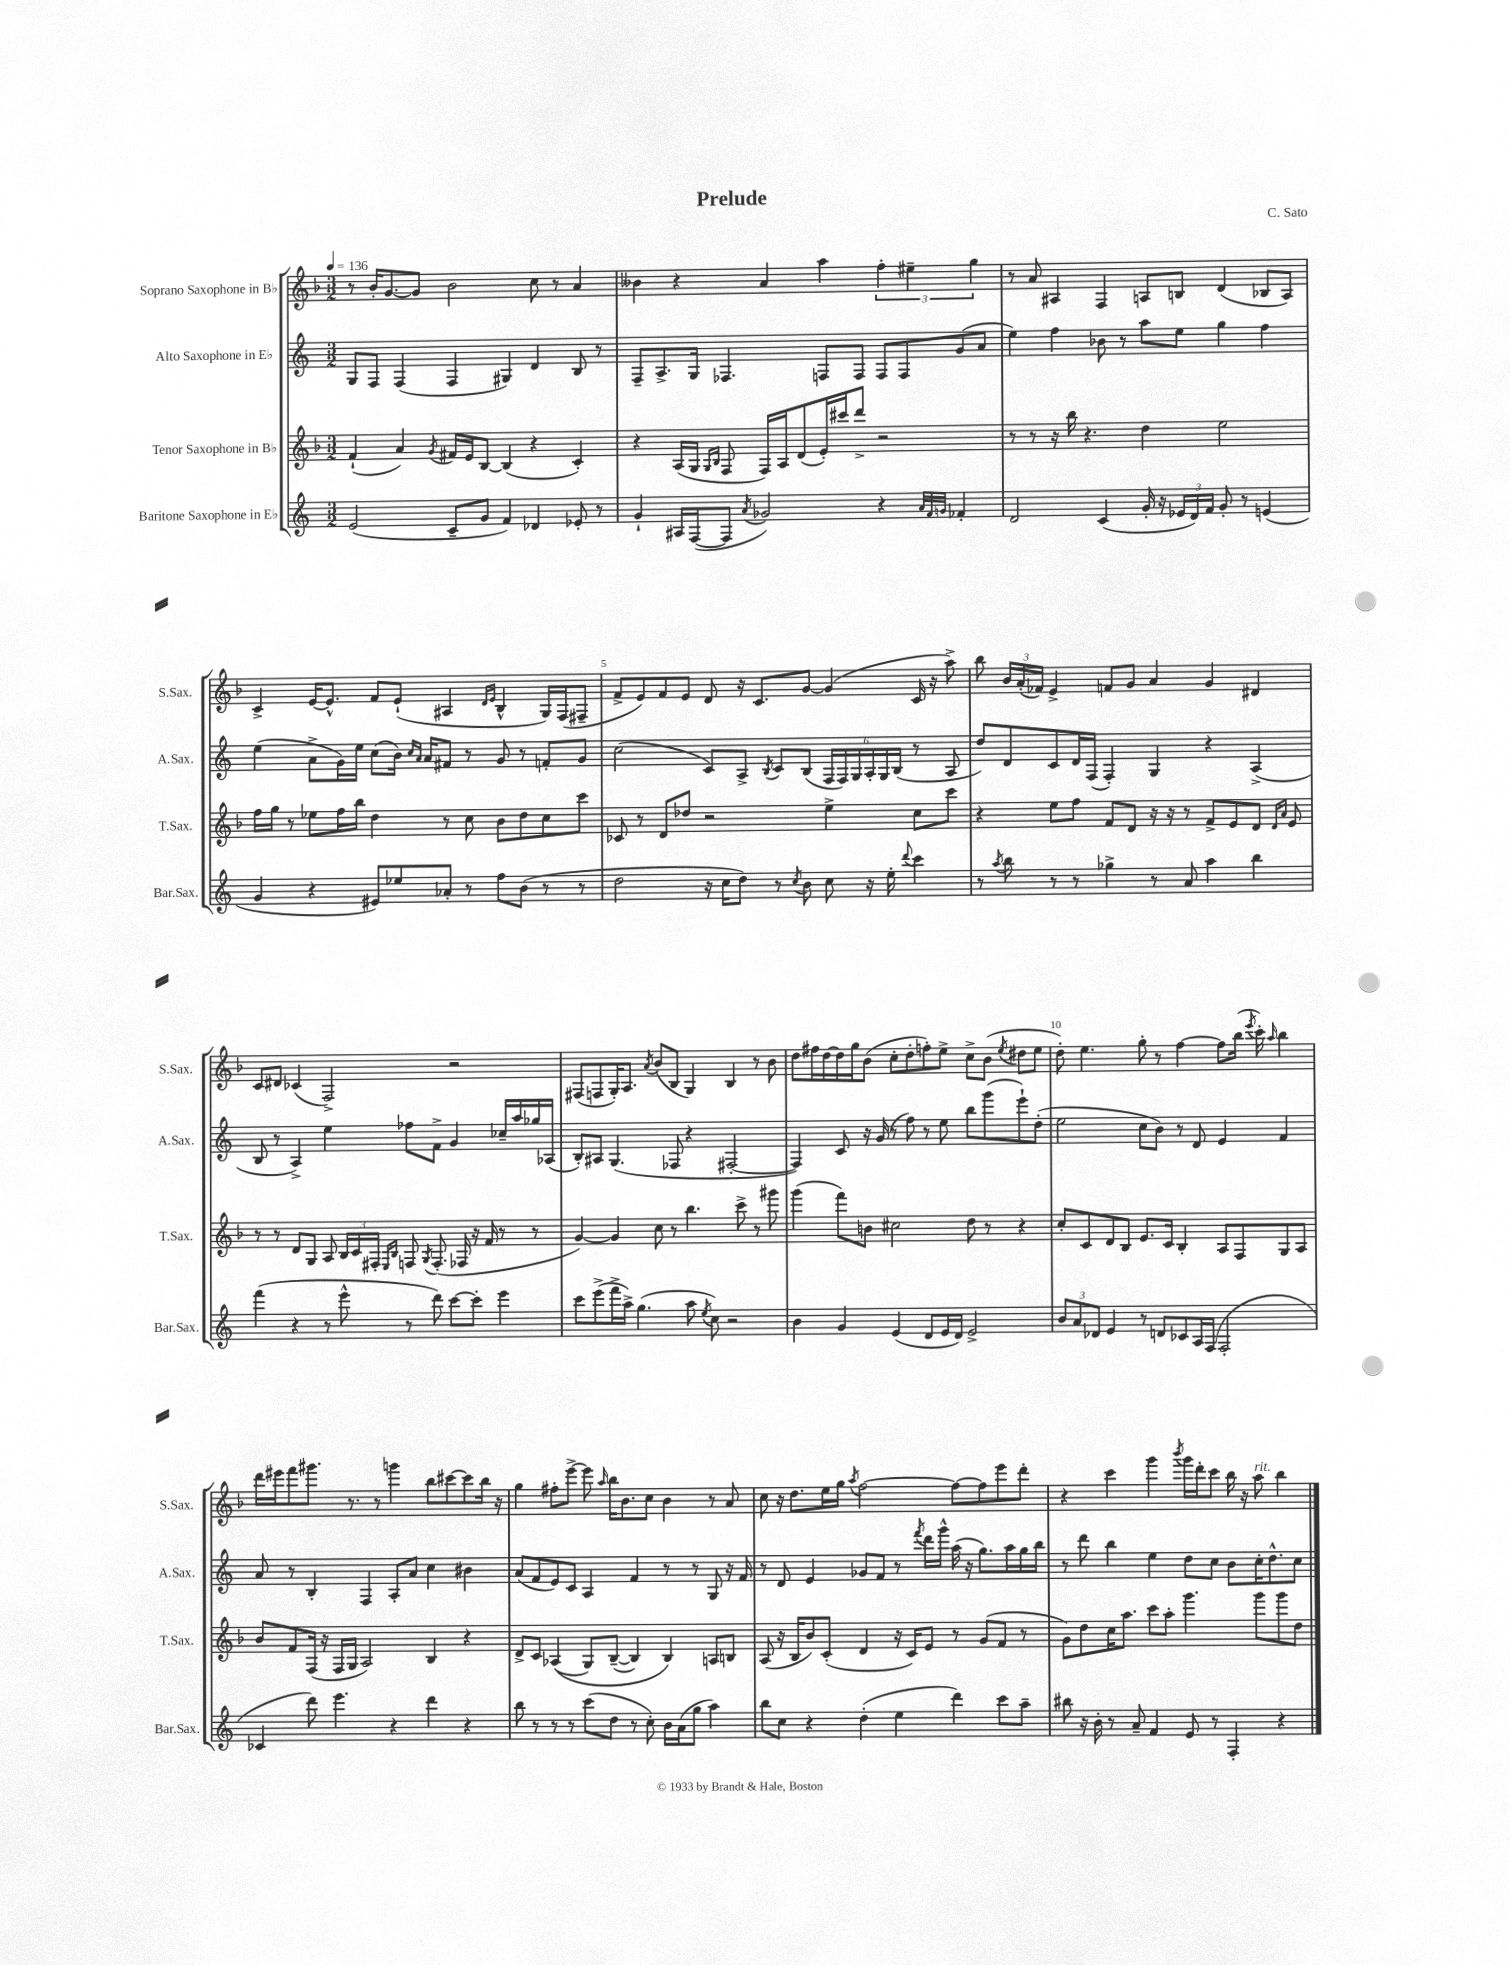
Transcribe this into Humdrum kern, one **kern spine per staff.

**kern	**kern	**kern	**kern
*staff4	*staff3	*staff2	*staff1
*clefG2	*clefG2	*clefG2	*clefG2
*k[]	*k[b-]	*k[]	*k[b-]
*M3/2	*M3/2	*M3/2	*M3/2
*MM136	*MM136	*MM136	*MM136
(2e	(4f`	8G	8r
.	.	8F	16b-'
.	.	.	[8.g
.	4a)	(4F	.
.	.	.	8g]
.	8qg	.	.
8c~	16f#	4F	2b-
.	16e	.	.
8g	[8B-	.	.
4f)	(4B-]	4G#)	.
4d-	4r	4d	8cc
.	.	.	8r
8e-'	4c')	8B	4a
8r	.	8r	.
=	=	=	=
4g`	4r	8F~	4b--
.	.	8.A^	.
16A#	(16A	.	4r
([16F	16G	16G	.
.	16qqG	.	.
.	16qqB-	.	.
8F]	8F	4.F-	.
8qa	.	.	.
2g-)	16F)	.	4a
.	16A	.	.
.	(8d	.	.
.	16e')	8F	4aa
.	16ccc#	.	.
.	8ddd^	8F	.
4r	2r	8F	6ff'
.	.	8F	.
.	.	.	6ee#~
32qqa	.	.	.
32qqf	.	.	.
32qqg	.	.	.
4f-'	.	(8g	.
.	.	.	6gg
.	.	8a	.
=	=	=	=
2d	8r	4ee)	8r
.	8r	.	8a
.	16r	4ff	4A#
.	16bb-	.	.
.	4.r	.	.
(4c	.	8b-	4F
.	.	8r	.
16g'	4dd	8aa	8A
16r	.	.	.
24e-	.	8ee	8B
24d)	.	.	.
24f	.	.	.
8g'	2ee	4gg	(4d
8r	.	.	.
(4e	.	4ff	8B-
.	.	.	8A)
=	=	=	=
4g	16ff	(4ee	4c^
.	16gg	.	.
.	8r	.	.
4r	8ee-	8a^	[16e
.	.	.	8.e^^]
.	16ff	16g)	.
.	16bb-	16ee	.
8e#)	4dd	(8cc	8f
8ee-	.	16b)	(8e`
.	.	16qqcc	.
.	.	16qqa	.
.	.	16a	.
8a-'	8r	8f#	4A#
8r	8cc	8r	.
.	.	.	16qqd
.	.	.	16qqe
8ff	8b-	8g	4B-^^
(8b	8dd	8r	.
8r	8cc	8f'	16G)
.	.	.	(16F
8r	8ccc	8g	8F#~
=	=	=	=
2dd	8c-	(2cc	8f^
.	8r	.	8e)
.	8d	.	8f
.	8dd-	.	8e
16r	2r	8c)	8d
16cc	.	.	.
8dd)	.	8A^	16r
.	.	.	8.c
.	.	8qB	.
8r	.	8c	.
8qcc	.	.	.
8b	.	(8B	[8g
8cc	4ee^	24F	(4g]
.	.	24F)	.
.	.	24G	.
16r	.	24A'	.
.	.	24G	.
16ee'	.	.	.
.	.	(24B	.
8qqddd	.	.	.
4ccc	8cc	8r	16c
.	.	.	16r
.	8ccc	8A	8aa^)
=	=	=	=
8r	4r	8dd)	8bb-
8qaa	.	.	.
8bb	.	8d	24b-
.	.	.	(24a'
.	.	.	24f-)
8r	8ee	8c	4e^
8r	8ff	16d	.
.	.	(16F	.
4gg-^	8f	4F')	8f
.	8d	.	8g
8r	16r	4G	4a
.	16r	.	.
8a	8r	.	.
4aa	8f^	4r	4g
.	8e	.	.
4bb	8d	(4A^	4d#
.	16qqd	.	.
.	16qqa	.	.
.	8e	.	.
=	=	=	=
(4fff	8r	8B	8c
.	8r	8r	8d#
4r	8d	4A^)	(4c-
.	8G	.	.
8r	8A	4ee	2F^)
8eee^^	24B-	.	.
.	24c	.	.
.	24F#'	.	.
.	16qqE	.	.
.	16qqB-	.	.
8r	8F	8ff-	.
.	8qG	.	.
8ddd)	(8.F'	8f^	.
[8ccc	.	4g	2r
.	16F-	.	.
8ccc']	16r	.	.
.	16f	.	.
4eee	8r	16cc-~	.
.	.	16aa	.
.	8r	16gg-	.
.	.	(16A-	.
=	=	=	=
8ccc	[4g)	8B')	(8F#
(8eee^	.	8A#	8F
16fff^	4g]	(4.G	16G')
16aa^)	.	.	8.A
(4.gg	.	.	.
.	.	.	8qa
.	8cc	.	(8b-
.	8r	8F-	8B-
8aa	4.bb-	4r	4G)
8qee	.	.	.
8cc)	.	.	.
2r	.	[2F#'	4B-
.	8ccc^	.	.
.	8r	.	8r
.	8ggg#	.	8b-
=	=	=	=
4b	(4ggg	4F#])	8dd
.	.	.	16ff#
.	.	.	[16dd
4g	8fff)	8c	16dd]
.	.	.	16gg
.	8b	16r	(8b-
.	.	(16g	.
(4e	2cc#	8r	8cc'
.	.	8ff)	8dd'
8d	.	8r	8ff')
16e	.	8ee	8ee^
16d)	.	.	.
2e^	8dd	8bb	8cc^
.	8r	(8ggg	(8b-
.	.	.	8qee
.	4r	8eee`)	8dd#
.	.	(8dd'	8ee
=	=	=	=
12b	8cc'	2ee	8dd')
12a	.	.	.
.	8c	.	4.ee
12d-	.	.	.
4e	8d	.	.
.	8B-	.	.
8r	8.e	8cc	8gg'
8d	.	8b)	8r
.	16c	.	.
8c-	4B-'	8r	[4ff
16A	.	8d	.
(16F	.	.	.
2F'	8A	4e	8ff]
.	8F	.	(16bb-
.	.	.	8qeee
.	.	.	16ccc')
.	.	.	16qqaa
.	8G	4f	4bb-
.	8A	.	.
=	=	=	=
4c-	8b-	8a	16ddd
.	.	.	16eee#
.	8f	8r	8fff
8ddd)	(16F	4B'	8.ggg#
.	16r	.	.
4.eee	16F	.	.
.	16G	.	8.r
.	2A)	4F	.
.	.	.	8r
4r	.	8A'	4ggg
.	.	8a	.
4ddd	4B-	4cc	8bb-
.	.	.	[8ccc#
4r	4r	4b#	8ccc#]
.	.	.	16bb-
.	.	.	16r
=	=	=	=
8bb	8d^	(8a	4gg
8r	8c	8f	.
8r	&((4A-	8e)	8ff#'
8r	.	8c	[8eee^
(8ccc	8G)	4A	8eee]
.	.	.	16qqaa
8dd	([8B-~	.	16bb-
.	.	.	8.b-
8r	4B-])	4f	.
8cc')	.	.	8cc
16b	4B-&)	8r	4b-
(16a	.	.	.
8gg	.	8r	.
4aa)	8A	8G	8r
.	8B	16r	8a
.	.	16f	.
=	=	=	=
8bb	(8A	8r	8cc
8cc	16r	8d	16r
.	16B-	.	8.dd
4r	8b-)	4e	.
.	(8c'	.	16ee
.	.	.	16gg
.	.	.	8qaa
(4dd'	4d	8g-	[2ff
.	.	8f	.
4ee	16r	8r	.
.	16c)	.	.
.	.	8qfff	.
.	8e	16ddd	.
.	.	16ggg^^	.
4ddd)	8r	(16aa	8ff_
.	.	16r	.
.	(8g	8.gg)	8ff]
8ccc	8f	.	8eee
.	.	16aa	.
8aa~	8r	16gg	8ddd'
.	.	16bb	.
=	=	=	=
8bb#	8g)	8r	4r
16r	8dd	8ddd	.
16b'	.	.	.
8r	16cc	4bb	4ccc
.	8.aa	.	.
8a~	.	.	.
4f	8ccc	4ee	4ggg
.	8aa'	.	.
.	.	.	8qbbb-
8e	4.ggg	8dd	16ggg
.	.	.	16ddd'
8r	.	8cc	8ccc
4F'	.	8b	16bb-
.	.	.	16r
.	8ggg	16cc'	8aa
.	.	8.dd^^	.
4r	8ggg	.	4bb-
.	8dd	8cc	.
==	==	==	==
*-	*-	*-	*-
